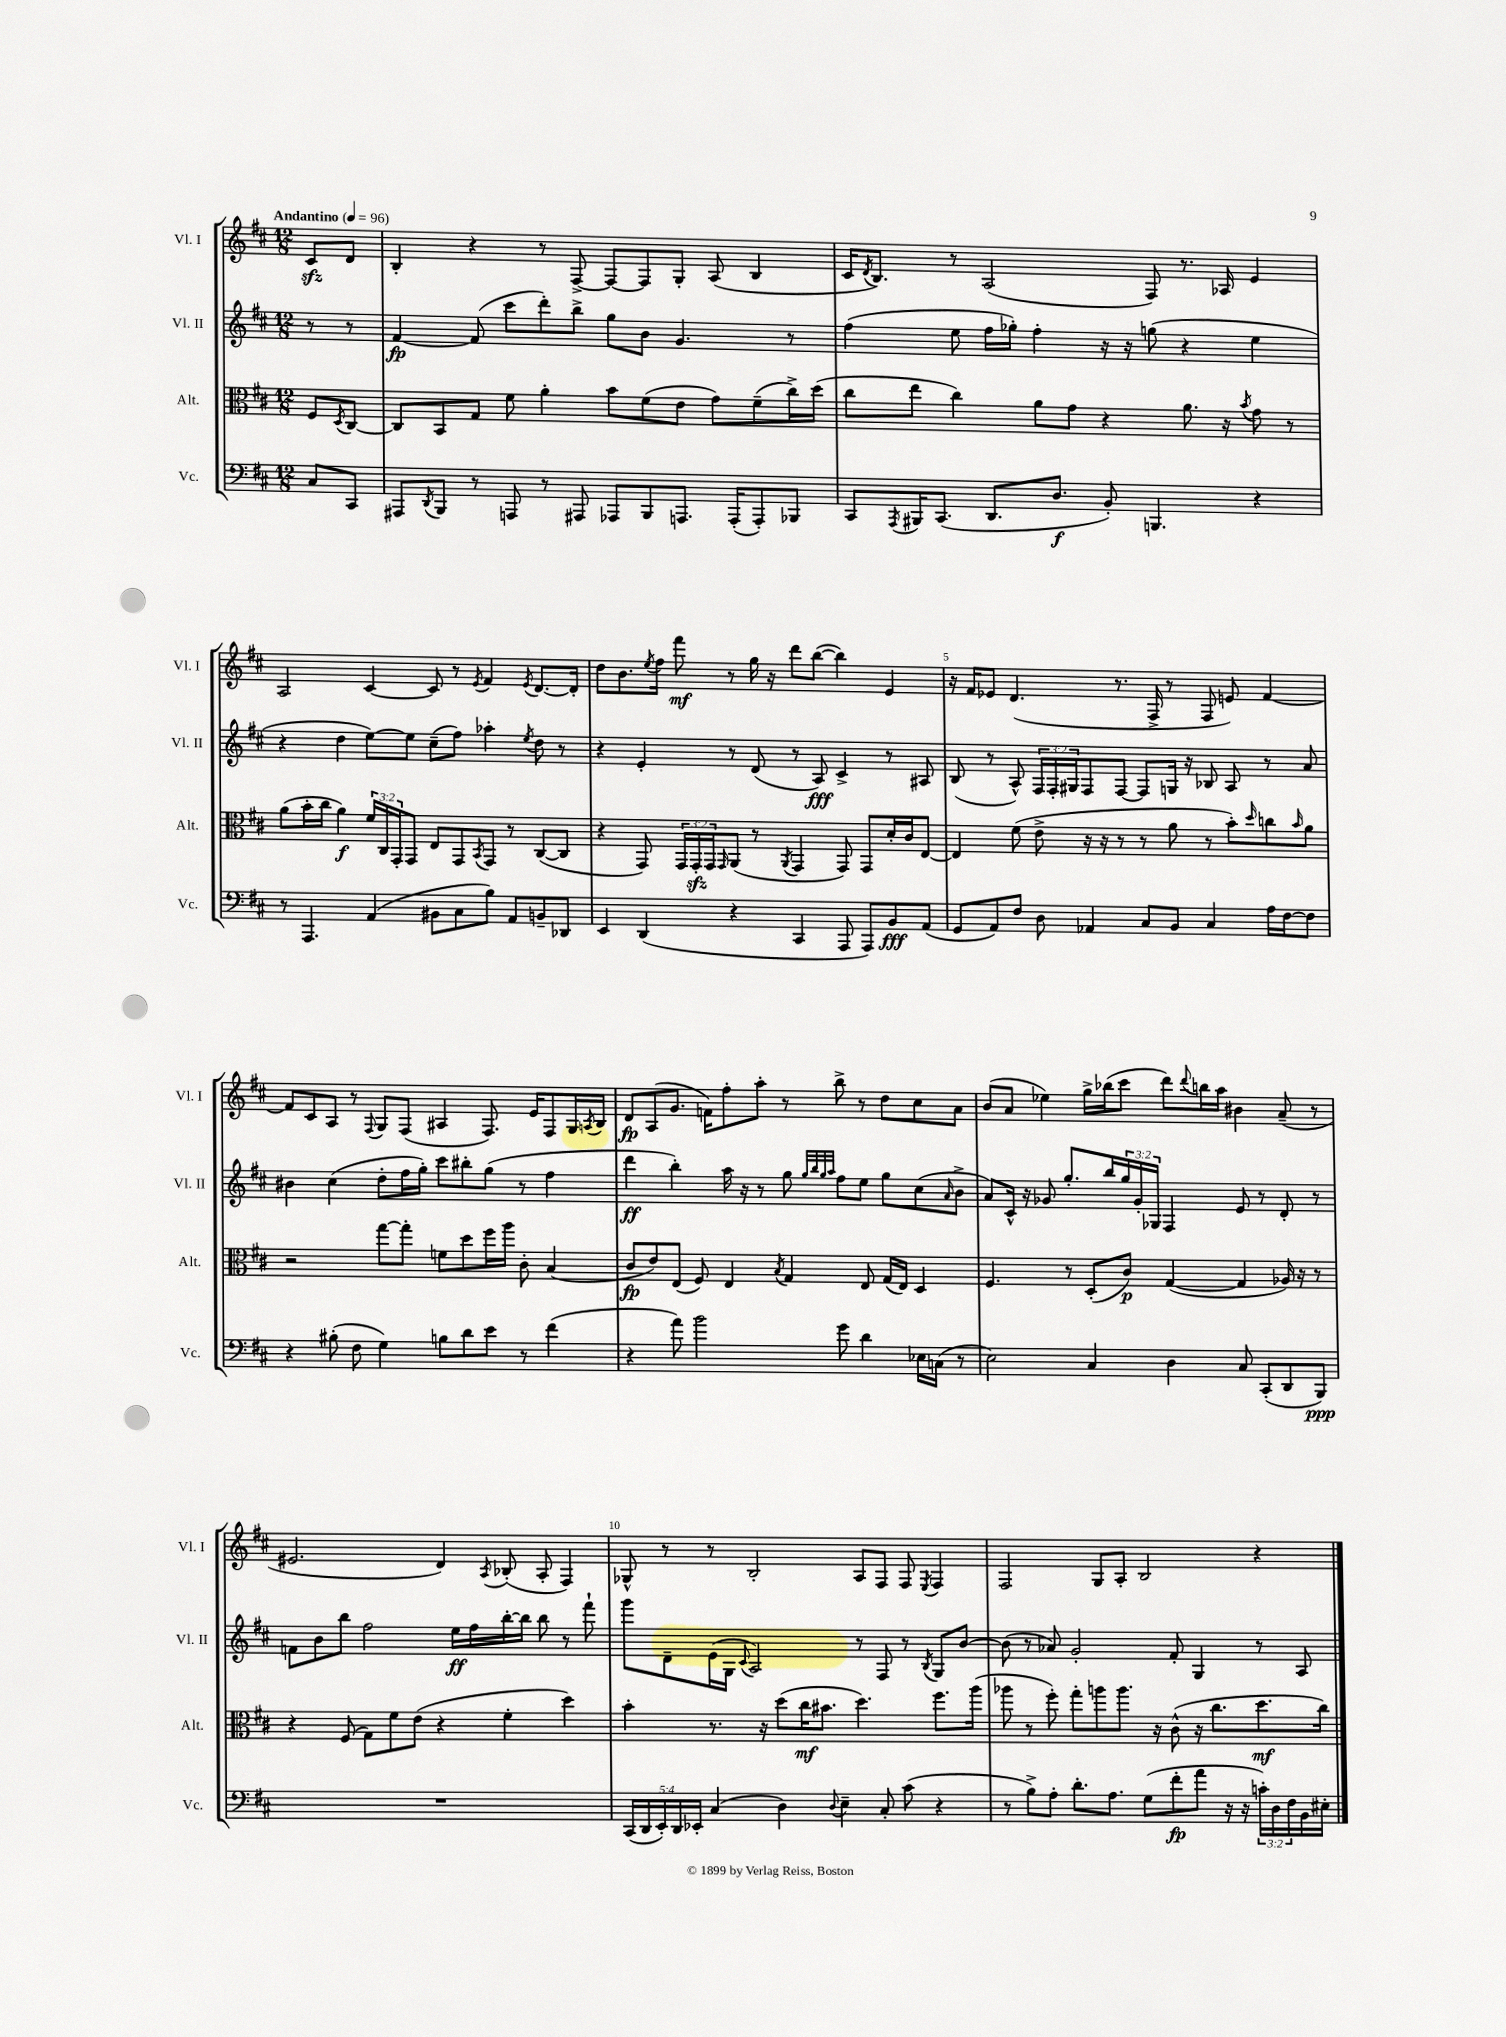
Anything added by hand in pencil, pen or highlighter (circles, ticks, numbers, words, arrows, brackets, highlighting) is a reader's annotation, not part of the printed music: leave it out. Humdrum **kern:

**kern	**dynam	**kern	**dynam	**kern	**dynam	**kern	**dynam
*part4	*part4	*part3	*part3	*part2	*part2	*part1	*part1
*staff4	*staff4	*staff3	*staff3	*staff2	*staff2	*staff1	*staff1
*I"Vc.	*	*I"Alt.	*	*I"Vl. II	*	*I"Vl. I	*
*I'Vc.	*	*I'Alt.	*	*I'Vl. II	*	*I'Vl. I	*
*clefF4	*	*clefC3	*	*clefG2	*	*clefG2	*
*k[f#c#]	*	*k[f#c#]	*	*k[f#c#]	*	*k[f#c#]	*
*M12/8	*	*M12/8	*	*M12/8	*	*M12/8	*
*MM96	*	*MM96	*	*MM96	*	*MM96	*
=	=	=	=	=	=	=	=
!	!	!	!	!	!	!LO:TX:a:B:t=Andantino	!
8C#/L	.	8F#/L	.	8r	.	8c#zz/L	.
.	.	8qD/	.	.	.	.	.
8CC#/J	.	[8C#/J	.	8r	.	8d/J	.
=1	=1	=1	=1	=1	=1	=1	=1
8AAA#X/L	.	8C#/L]	.	[4f#/	fp	4B'/	.
8qDD/	.	.	.	.	.	.	.
8BBB/J	.	8BB/	.	.	.	.	.
8r	.	8G/J	.	(8f#/]	.	4r	.
8AAAn/	.	8f#\	.	8ccc#\L	.	.	.
8r	.	4a'\	.	8ddd'\)	.	8r	.
8AAA#X/	.	.	.	8bb^\J	.	[8F#^/	.
8AAA-X/L	.	8b\L	.	8gg\L	.	8F#/L_	.
8BBB/	.	(8f#\	.	8b\J	.	8F#/]	.
8.AAAn/J	.	8e\J	.	4.g/	.	8G'/J	.
.	.	8g\L)	.	.	.	(8A/	.
(16AAA'/KL	.	.	.	.	.	.	.
8AAA'/)	.	(8f#~\	.	.	.	4B/	.
8BBB-X/J	.	16cc#^\L)	.	8r	.	.	.
.	.	(16dd\JJ	.	.	.	.	.
=2	=2	=2	=2	=2	=2	=2	=2
8CC#/L	.	8cc#\L	.	(4ff#\	.	16c#/KL	.
.	.	.	.	.	.	8qd/	.
.	.	.	.	.	.	8.B/J)	.
8qAAA/	.	.	.	.	.	.	.
16BBB#X/K	.	8ee\J	.	.	.	.	.
(8.CC#/J	.	.	.	.	.	.	.
.	.	4cc#\)	.	8ee\	.	8r	.
8.DD/L	.	.	.	16ff#\LL	.	(2A/	.
.	.	.	.	16gg-X'\JJ)	.	.	.
.	.	8a\L	.	4ff#'\	.	.	.
8.D/J	f	.	.	.	.	.	.
.	.	8g\J	.	.	.	.	.
8BB'/)	.	4r	.	16r	.	.	.
.	.	.	.	16r	.	.	.
4.BBBn/	.	.	.	(8ggn\	.	8F#/)	.
.	.	8.a\	.	4r	.	8.r	.
.	.	16r	.	.	.	16A-X/	.
.	.	8qb/	.	.	.	.	.
4r	.	8g\	.	4ee\	.	4e/	.
.	.	8r	.	.	.	.	.
!!LO:LB:g=z
=3	=3	=3	=3	=3	=3	=3	=3
8r	.	(8a\L	.	4r	.	2A/	.
4.AAA/	.	16b'\L	.	.	.	.	.
.	.	16cc#\JJ	.	.	.	.	.
.	.	4a\)	f	4dd\	.	.	.
(4AA/	.	24f#/LL	.	[8ee\L)	.	[4c#/	.
.	.	24C#/	.	.	.	.	.
.	.	24GG'/J	.	.	.	.	.
.	.	8GG/J	.	8ee\J]	.	.	.
8BB#X\L	.	8E/L	.	(8cc#~\L	.	8c#/]	.
8C#\	.	8GG/	.	8ff#\J)	.	8r	.
.	.	8qBB/	.	.	.	8qe/	.
8B\J)	.	8GG/J	.	4aa-X'\	.	4f#/	.
8AA/L	.	8r	.	.	.	.	.
.	.	.	.	8qee/	.	8qe/	.
8BBn~/	.	([8C#/L	.	8dd\	.	[8.d/L	.
8DD-X/J	.	8C#/J]	.	8r	.	.	.
.	.	.	.	.	.	16d'/Jk]	.
=4	=4	=4	=4	=4	=4	=4	=4
4EE/	.	4r	.	4r	.	8dd\L	.
.	.	.	.	.	.	8.b\	.
(4DD/	.	8GG/)	.	4e'/	.	.	.
.	.	.	.	.	.	8qee/	.
.	.	.	.	.	.	16ff#\Jk	.
.	.	24GG/LL	.	.	.	8fff#\	mf
.	.	24GGzz'/	.	.	.	.	.
.	.	24GG/J	.	.	.	.	.
.	.	16qqGG/	.	.	.	.	.
4r	.	(8AA/J	.	8r	.	8r	.
.	.	8r	.	(8d/	.	16gg\	.
.	.	.	.	.	.	16r	.
.	.	8qAA/	.	.	.	.	.
4CC#/	.	4GG/	.	8r	.	8ddd\L	.
.	.	.	.	8A/)	fff	([8bb\J	.
8AAA/	.	8GG/)	.	4c#^/	.	4bb\])	.
8AAA/L)	.	8GG/L	.	.	.	.	.
8BB/	fff	16d'/L	.	8r	.	4e/	.
.	.	16c#/J	.	.	.	.	.
(8AA/J	.	[8E/J	.	8A#X/	.	.	.
=5	=5	=5	=5	=5	=5	=5	=5
8GG/L	.	4E/]	.	(8B/	.	16r	.
.	.	.	.	.	.	16f#/KL	.
8AA/)	.	.	.	8r	.	8e-X/J	.
8F#/J	.	(8f#\	.	8A^^/)	.	(4.d/	.
8D\	.	8e^\	.	24F#/LL	.	.	.
.	.	.	.	24F#'/	.	.	.
.	.	.	.	24G#X/J	.	.	.
4AA-X/	.	16r	.	8F#/	.	.	.
.	.	16r	.	.	.	.	.
.	.	8r	.	[8F#/J	.	8.r	.
8C#/L	.	8r	.	8F#/L]	.	.	.
.	.	.	.	.	.	16F#^/	.
8BB/J	.	8a\	.	16Gn/Jk	.	8r	.
.	.	.	.	16r	.	.	.
4C#/	.	8r	.	8B-X/	.	8F#/	.
.	.	8b'\L)	.	8A/	.	8en/)	.
.	.	16qqdd/	.	.	.	.	.
16A\LL	.	8ccn\	.	8r	.	[4f#/	.
[16F#\J	.	.	.	.	.	.	.
.	.	16qqb/	.	.	.	.	.
8F#\J]	.	8a\J	.	8a/	.	.	.
!!LO:LB:g=z
=6	=6	=6	=6	=6	=6	=6	=6
4r	.	2r	.	4b#X\	.	8f#/L]	.
.	.	.	.	.	.	8c#/	.
(8B#X'\	.	.	.	(4cc#\	.	8A/J	.
8F#\	.	.	.	.	.	8r	.
.	.	.	.	.	.	8qqF#/	.
4G\)	.	[8gg\L	.	8dd'\L	.	8G/L	.
.	.	8gg'\J]	.	16ff#\L	.	(8F#/J	.
.	.	.	.	16gg'\JJ)	.	.	.
8Bn\L	.	8fn\L	.	8ccc#\L	.	4A#X/	.
8d\	.	8dd\	.	8bb#X'\	.	.	.
8e\J	.	16ff#\L	.	(8gg\J	.	8.F#/)	.
.	.	16aa\JJ	.	.	.	.	.
8r	.	8c#'\	.	8r	.	.	.
.	.	.	.	.	.	16e/KL	.
(4f#\	.	(4B/	.	4ff#\	.	8F#/	.
.	.	.	.	.	.	16G/L	.
.	.	.	.	.	.	8qAn/	.
.	.	.	.	.	.	16B/JJ	.
=7	=7	=7	=7	=7	=7	=7	=7
4r	.	8c#/L	fp	4ddd\	ff	8d/L	fp
.	.	8e/)	.	.	.	(8A/	.
8a\)	.	(8E/J	.	4bb'\)	.	8.g/J	.
2b\	.	8F#/)	.	.	.	.	.
.	.	.	.	.	.	16fn\KL)	.
.	.	4E/	.	16aa\	.	8ff#'\	.
.	.	.	.	16r	.	.	.
.	.	.	.	8r	.	8aa'\J	.
.	.	8qB/	.	.	.	.	.
.	.	4G/	.	8gg\	.	8r	.
.	.	.	.	32qqgg/LLL	.	.	.
.	.	.	.	32qqbb/	.	.	.
.	.	.	.	32qqgg/	.	.	.
.	.	.	.	32qqaa/JJJ	.	.	.
8g\	.	.	.	8ff#\L	.	8bb^\	.
4d\	.	8E/	.	8ee\J	.	8r	.
.	.	(16G/LL	.	8gg\L	.	8dd\L	.
.	.	16E/JJ)	.	.	.	.	.
16E-X\LL	.	4D/	.	(8cc#\	.	8cc#\	.
(16Cn\JJ	.	.	.	.	.	.	.
.	.	.	.	16qqa/	.	.	.
8r	.	.	.	8b^\J	.	8a\J	.
=8	=8	=8	=8	=8	=8	=8	=8
2E\)	.	4.F#/	.	8a/L)	.	(8b/L	.
.	.	.	.	16c#^^/Jk	.	8a/J	.
.	.	.	.	16r	.	.	.
.	.	.	.	8g-X/	.	4ee-X\)	.
.	.	8r	.	8.gg'/L	.	.	.
4C#/	.	(8D'/L	.	.	.	16gg^\LL	.
.	.	.	.	16bb/L	.	(16bb-X\J	.
.	.	8c#/J)	p	24gg/	.	8ccc#\J	.
.	.	.	.	24g-'/	.	.	.
.	.	.	.	24G-X/JJ	.	.	.
4D\	.	([4G/	.	4F#/	.	8ddd\L)	.
.	.	.	.	.	.	8qqddd/	.
.	.	.	.	.	.	16bbn\L	.
.	.	.	.	.	.	16aa\JJ	.
8C#/	.	4G/]	.	8e/	.	4b#X\	.
(8CC#'/L	.	.	.	8r	.	.	.
8DD/	.	16A-X/)	.	8d'/	.	(8a~/	.
.	.	16r	.	.	.	.	.
8BBB/J)	ppp	8r	.	8r	.	8r	.
!!LO:LB:g=z
=9	=9	=9	=9	=9	=9	=9	=9
1.r	.	4r	.	8fn\L	.	2.e#X/	.
.	.	.	.	8b\	.	.	.
.	.	(8F#/	.	8bb\J	.	.	.
.	.	8G\L)	.	2ff#\	.	.	.
.	.	8f#\	.	.	.	.	.
.	.	(8e\J	.	.	.	.	.
.	.	4r	.	.	.	4d/)	.
.	.	.	.	16ee\LL	ff	.	.
.	.	.	.	16ff#\	.	.	.
.	.	.	.	.	.	8qA/	.
.	.	4f#'\	.	[16bb'\	.	(8B-X'/	.
.	.	.	.	16bb\JJ]	.	.	.
.	.	.	.	8bb\	.	8A'/	.
.	.	4dd\)	.	8r	.	4F#/)	.
.	.	.	.	8fff#`\	.	.	.
=10	=10	=10	=10	=10	=10	=10	=10
(20CC#/LL	.	4b'\	.	8ggg\L	.	8G-X^^/	.
20DD/	.	.	.	.	.	.	.
20EE'/)	.	.	.	.	.	.	.
.	.	.	.	8d~\	.	8r	.
20DD/	.	.	.	.	.	.	.
20EE-X'/JJ	.	.	.	.	.	.	.
(4C#/	.	8.r	.	(16e\L	.	8r	.
.	.	.	.	16G\JJ	.	.	.
.	.	.	.	8qqc#/	.	.	.
.	.	.	.	2A/)	.	2B'/	.
.	.	16r	.	.	.	.	.
4D\)	.	(8dd\L	.	.	.	.	.
.	.	16cc#\K	mf	.	.	.	.
.	.	8.b#X\J	.	.	.	.	.
8qqD/	.	.	.	.	.	.	.
4E~\	.	.	.	.	.	.	.
.	.	4.dd\)	.	8r	.	8A/L	.
8C#'/	.	.	.	8F#/	.	8F#/J	.
(8c#\	.	.	.	8r	.	8F#/	.
.	.	.	.	8qB/	.	8qE/	.
4r	.	8.ff#\L	.	8G/L	.	4F#/	.
.	.	.	.	[8b/J	.	.	.
.	.	(16aa\Jk	.	.	.	.	.
=11	=11	=11	=11	=11	=11	=11	=11
8r	.	8aa-X\	.	(8b\]	.	2F#/	.
8B^\L)	.	8r	.	8r	.	.	.
8A'\J	.	8ff#'\)	.	8a-X/)	.	.	.
8.d'\L	.	8gg'\L	.	2g'/	.	.	.
.	.	8aan\	.	.	.	8G/L	.
8.A\J	.	.	.	.	.	.	.
.	.	8.aa\J	.	.	.	8A'/J	.
(8G\L	.	.	.	.	.	2B/	.
.	.	16r	.	.	.	.	.
8f#'\	fp	(8c#^^\	.	8f#'/	.	.	.
8a\J	.	16r	.	4G/	.	.	.
.	.	8.cc#\L	.	.	.	.	.
16r	.	.	.	.	.	.	.
16r	.	.	.	.	.	.	.
24cn'\LL)	.	8.dd\	mf	8r	.	4r	.
24D\	.	.	.	.	.	.	.
24F#\	.	.	.	.	.	.	.
16BB\	.	.	.	8A/	.	.	.
16E#X'\JJ	.	16cc#\Jk)	.	.	.	.	.
==	==	==	==	==	==	==	==
*-	*-	*-	*-	*-	*-	*-	*-
